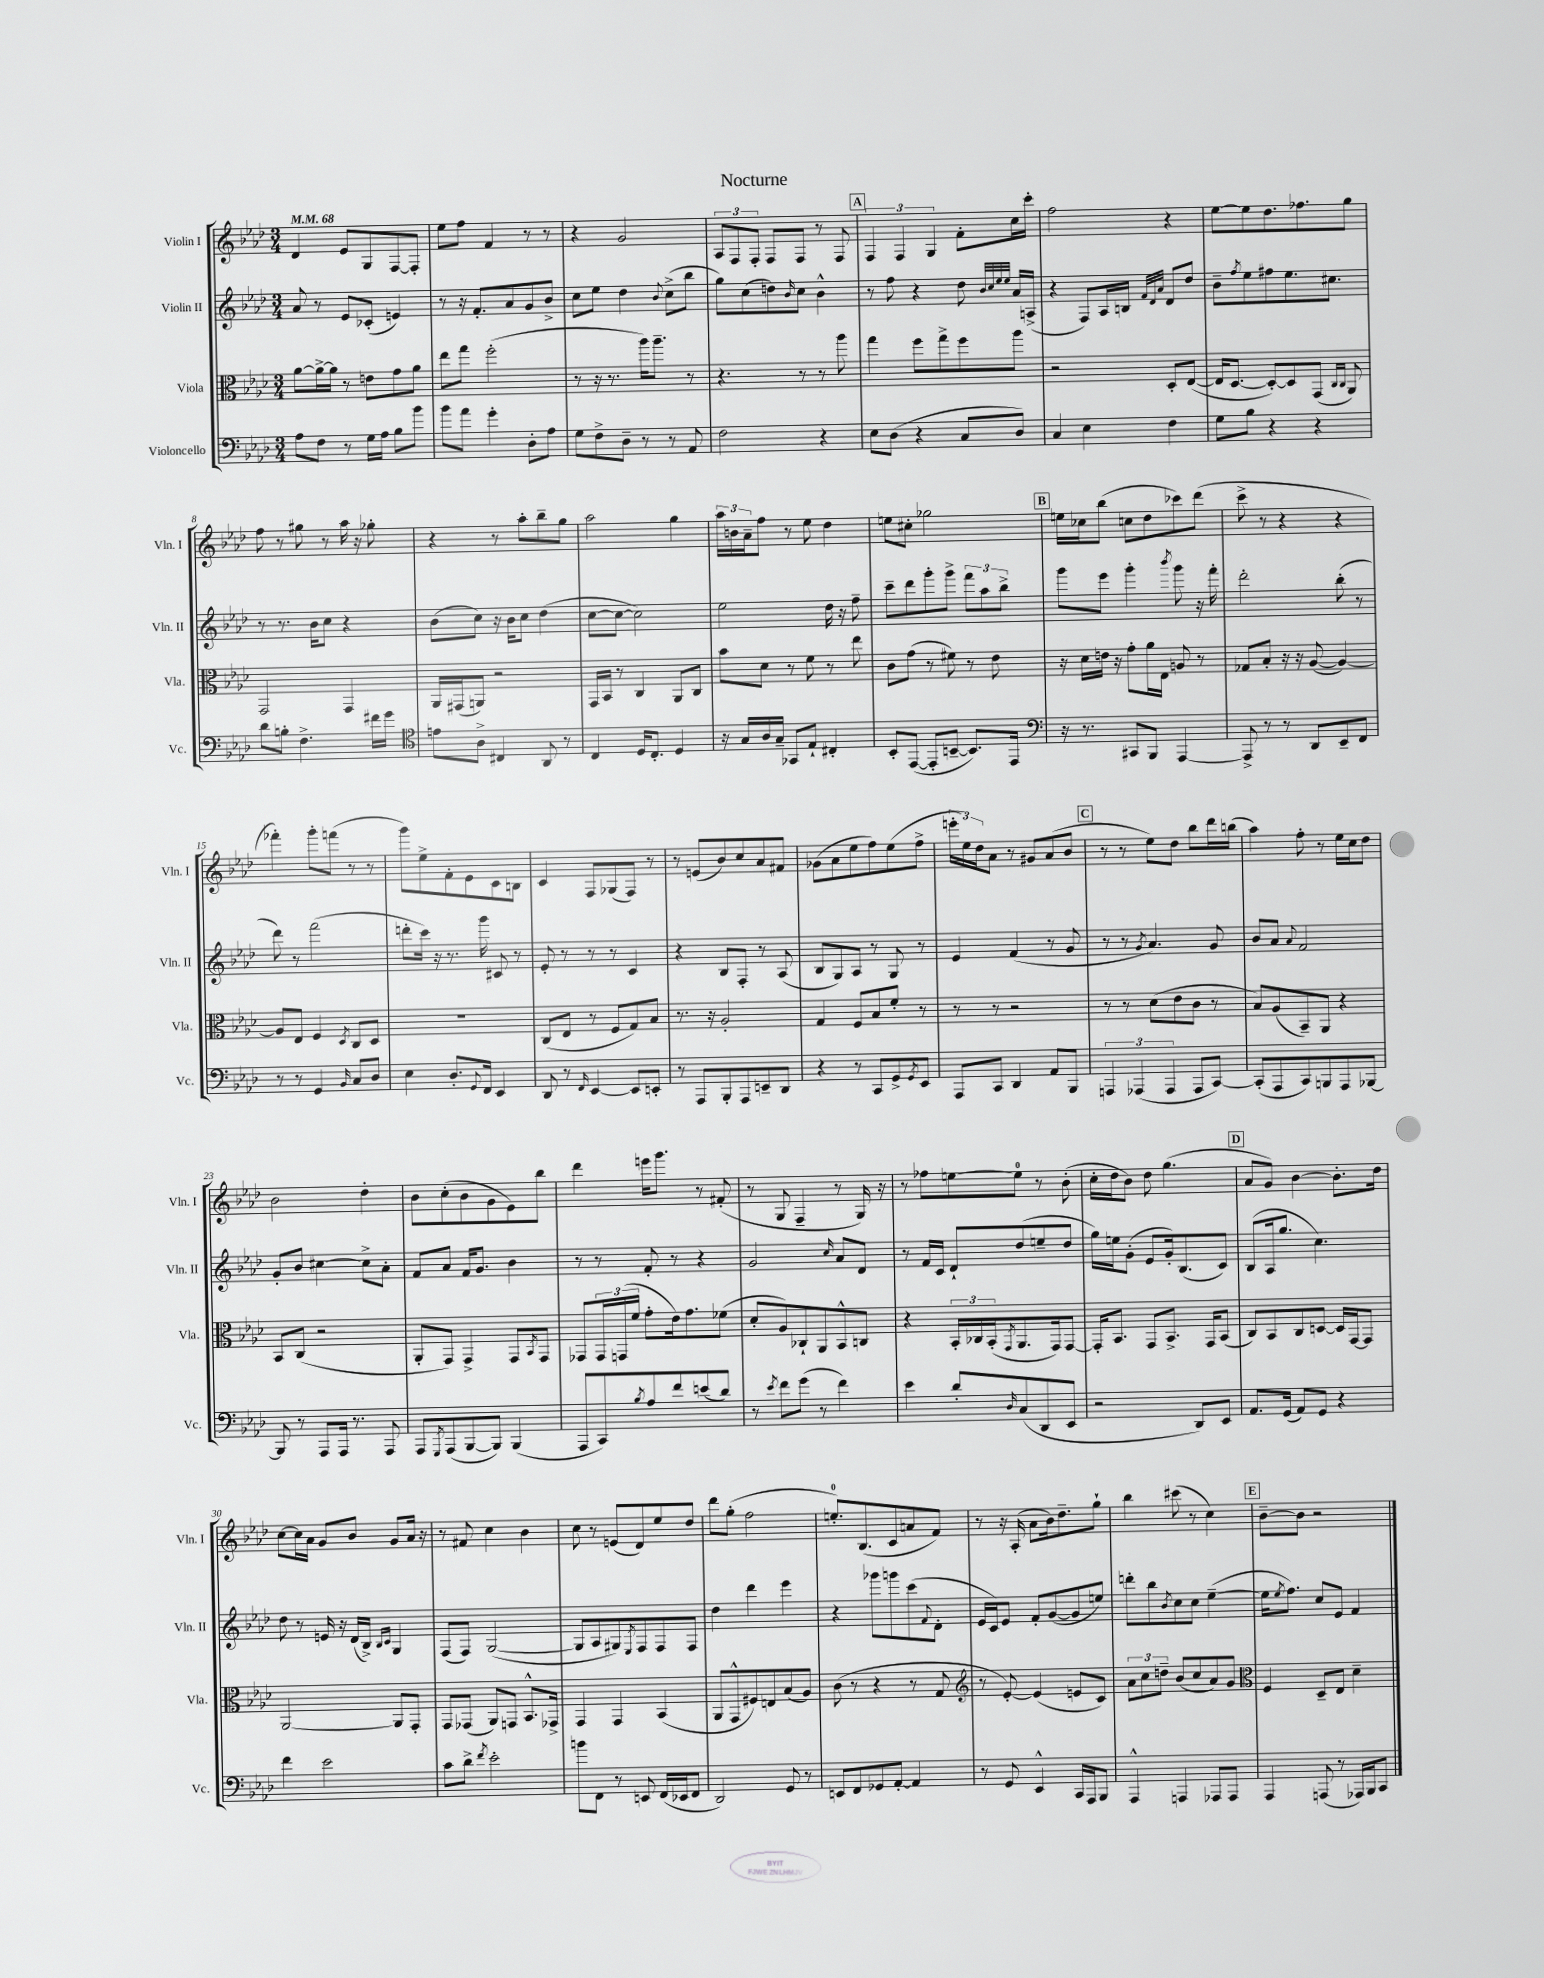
\header { title = "Nocturne" }
<<
\new StaffGroup <<
\new Staff = "s0" \with { instrumentName = "Violin I" shortInstrumentName = "Vln. I" } {
    \clef treble \key aes \major \numericTimeSignature \time 3/4 \tempo 4 = 68
    des'4 ees'8 g8 f8~ f8-. |
    ees''8 f''8 f'4 r8 r8 |
    r4 g'2 |
    \tuplet 3/2 { aes8 f8 f8-. } f8 f8 r8 f8 |
    \mark \markup { \box "A" } \tuplet 3/2 { f4 f4 g4 } f'8-. c''16 c'''16-. |
    f''2 r4 |
    ees''8~ ees''8 des''8. fes''8. g''8 |
    f''8 r8 gis''8 r8 aes''16 r16 ges''8-. |
    r4 r8 aes''8-. bes''8-- g''8 |
    aes''2 g''4 |
    \tuplet 3/2 { aes''16 b'16 aes'16-- } f''8 r8 ees''8 des''4 |
    e''8 cis''8-. ges''2 |
    \mark \markup { \box "B" } e''16 ces''16 bes''8( c''8 des''8 ces'''8) des'''8( |
    c'''8-> r8 r4 r4 |
    fes'''4-.) g'''8-. f'''8( r8 r8 |
    g'''8) ees''8-> f'8-. ees'8 c'8 b8 |
    c'4 f8 ges8( f8) r8 |
    r8 e'8( bes'8) c''8 aes'8 fis'8 |
    ges'8( aes'8 ees''8 f''8) ees''8( f''8-> |
    \tuplet 3/2 { e'''16-. ees''16) des''16 } aes'8 r8 gis'8 aes'8( bes'8 |
    \mark \markup { \box "C" } r8 r8 ees''8) des''8 bes''8 des'''16 b''16( |
    aes''4) f''8-. r8 ees''16 c''16 des''8 |
    bes'2 des''4-. |
    bes'8 c''8-.( bes'8 g'8 ees'8) bes''8 |
    des'''4 e'''16 g'''8. r8 fis'8-.( |
    r8 g8 f4-- r8 g16) r16 |
    r8 fes''8 e''8~ e''8-0 r8 bes'8-.( |
    c''16-. des''16 bes'8) des''8 g''4.( |
    \mark \markup { \box "D" } aes'8 g'8) bes'4~ bes'8.-. des''16 |
    c''8~ c''16 aes'16 g'8 bes'8 g'8 aes'16 r16 |
    r8 fis'8 c''4 bes'4 |
    c''8 r8 e'8( des'8) ees''8 des''8 |
    des'''8 g''8-.( f''2 |
    e''8.-0-.) bes8.( c'8 a'8 f'8) |
    r8 r16 aes16-.( aes'8 bes'16) des''8.-- g''8-! |
    bes''4 cis'''8( r8 c''4) |
    \mark \markup { \box "E" } bes'8~-- bes'8 r2 \bar "|." |
}
\new Staff = "s1" \with { instrumentName = "Violin II" shortInstrumentName = "Vln. II" } {
    \clef treble \key aes \major \numericTimeSignature \time 3/4
    aes'8 r8 ees'8 ces'8-.( e'4) |
    r8 r16 f'8.-. aes'8 g'8 bes'8-> |
    c''8 ees''8 des''4 \appoggiatura { bes'8 } c''8->( bes''8 |
    g''8) c''8( d''8) \grace { bes'16 } c''8 bes'4-^ |
    \mark \markup { \box "A" } r8 f''8 r4 des''8 \grace { bes'32 c''32 ees''32 ees''32 } aes'16 a16->( |
    r4 f8) aes16 b16 \grace { f'32 des'32 aes'32 } des'8 des''8 |
    bes'8-- \acciaccatura { f''8 } ees''8 fis''8 ees''8. cis''8. |
    r8 r8. bes'16 c''8 r4 |
    bes'8( c''8) r16 bes'16 c''8 des''4( |
    c''8~ c''8~ c''2) |
    ees''2 des''16 r16 f''8-- |
    c'''8-- des'''8 g'''8-. g'''8-> \tuplet 3/2 { f'''8 aes''8 bes''8-> } |
    \mark \markup { \box "B" } g'''8 ees'''8 g'''4-. \acciaccatura { bes'''8 } g'''8 r16 f'''16-. |
    des'''2-. bes''8-.( r8 |
    des'''8) r8 f'''2( |
    d'''8-. c'''16) r16 r8. g'''16 cis'8 r8 |
    ees'8-. r8 r8 r8 c'4 |
    r4 bes8 f8-. r8 aes8( |
    bes8 g8) aes8 r8 g8 r8 |
    ees'4 f'4( r8 g'8 |
    \mark \markup { \box "C" } r8 r8 \acciaccatura { g'8 } aes'4.) g'8 |
    bes'8 aes'8 \appoggiatura { aes'8 } f'2 |
    g'8-. bes'8 cis''4~ cis''8-> aes'8-. |
    f'8 aes'8 f'16 g'8. bes'4 |
    r8 r8 f'8-. r8 r4 |
    g'2 \grace { c''16 } aes'8 des'8 |
    r8 f'16 c'16 des'8-! des''8( e''8-- des''8 |
    g''16) e''16 g'8-.( ees'8 g'16-.) bes8.( c'8) |
    \mark \markup { \box "D" } bes8( aes16 g''8. c''4.) |
    des''8 r8 e'16 r16 des'16( bes16->) \grace { bes16 c'16 } g4 |
    f8( f8) g2~( |
    g8 aes8 gis8) \acciaccatura { ees8 } f8 f8 f8 |
    des''4 des'''4 ees'''4 |
    r4 ges'''8 g'''8 c'''8( \appoggiatura { f'8 } des'8-. |
    ees'16 c'16) ees'8 f'8-. g'8~( g'8 e''8) |
    d'''8-. bes''8 \acciaccatura { bes'8 } c''8 c''8 ees''4~--( |
    \mark \markup { \box "E" } ees''16 \acciaccatura { ees''8 } f''8.) c''8 ees'8 f'4 \bar "|." |
}
\new Staff = "s2" \with { instrumentName = "Viola" shortInstrumentName = "Vla." } {
    \clef alto \key aes \major \numericTimeSignature \time 3/4
    aes'8~ aes'16~-> aes'16 r8 e'8 g'8 aes'8 |
    ees''8 g''8 f''2-.( |
    r8 r16 r8. aes''16) aes''8.-- r8 |
    r4. r8 r8 aes''8 |
    \mark \markup { \box "A" } g''4 f''8 g''8-> f''8 aes''8 |
    r2 des8-. ees8~( |
    ees16 des8.~ des8~-.) des8 g,8( \grace { c16 c16 } aes,8) |
    g,2 g,4 |
    aes,16 gis,16( a,8) r2 |
    g,16 bes,16 r8 c4 aes,8 c8 |
    bes'8 des'8 r8 f'8 r8 ees''8 |
    c'8 g'8( r8 fis'8) r8 ees'8 |
    \mark \markup { \box "B" } r16 des'16 e'16 r16 g'8-. aes'16 ees16 a8 r8 |
    ges8 bes8-. r16 r16 aes8~( aes4~) |
    aes8 ees8 f4 \acciaccatura { des8 } c8 des8 |
    R2. |
    c8( ees8 r8 f8 g8) bes8 |
    r8. r16 aes2-. |
    g4 f8 bes8 f'8-. r8 |
    r8 r8 r2 |
    \mark \markup { \box "C" } r8 r8 des'8( ees'8 c'8 r8 |
    bes8) aes8( bes,8--) aes,8 r4 |
    bes,8 c8( r2 |
    aes,8-. g,8) g,4-> g,8 \acciaccatura { bes,8 } g,8 |
    ges,8 \tuplet 3/2 { ges,16 g,16( f'16 } g'8-. ees'16) g'8. fes'8( |
    des'8-. aes8) ces8-! aes,8 bes,8-^ c8 |
    r4 \tuplet 3/2 { bes,16-. ces16 bes,16-.( } \acciaccatura { g,8 } aes,8. g,16) g,8~ |
    g,16-. bes,8. g,8 bes,8.-> g,16 bes,8( |
    \mark \markup { \box "D" } c8) bes,8 c8 d8~ d16 g,16~ g,8 |
    aes,2~ aes,8 g,8-. |
    g,8 ges,8( aes,8) g,8 bes,8.-^ ges,16-> |
    g,4 g,4 bes,4( |
    aes,8 g,8-^ fis8) e8 bes8( aes8) |
    c'8( r8 r4 r8 g8 |
    \clef treble r8 ees'8~-.) ees'4( e'8 c'8) |
    \tuplet 3/2 { aes'8 c''8 d''8-- } bes'8( c''8 aes'8) g'8 |
    \mark \markup { \box "E" } \clef alto f4 des8-- ees8 des'4-- \bar "|." |
}
\new Staff = "s3" \with { instrumentName = "Violoncello" shortInstrumentName = "Vc." } {
    \clef bass \key aes \major \numericTimeSignature \time 3/4
    aes8 f8 r8 g16 aes16 bes8 bes'8 |
    bes'8 aes'8 g'4-. des8-. aes8 |
    g8 f8-> des8-- r8 r8 aes,8 |
    f2 r4 |
    \mark \markup { \box "A" } ees8 des8( r4 c8 des8) |
    c4 ees4 f4 |
    g8 bes8 r4 r4 |
    des'8 b8-. f4.-> fis'16 g'16 |
    \clef tenor e'8 aes8-> cis4 aes,8 r8 |
    c4 des16 c8.-. des4 |
    r16 g16 aes16 g16-- ges,8 ees8-! cis4-. |
    bes,8-. ees,8~( ees,8-. b,8~-- b,8.) ees,16 |
    \mark \markup { \box "B" } \clef bass r16 r8. cis,8 bes,,8 aes,,4~ |
    aes,,8-> r8 r8 des,8 ees,8-- f,8 |
    r8 r8 g,4 \grace { bes,16 } c8 des8 |
    ees4 des8.-. \appoggiatura { g,8 } f,16 ees,4 |
    des,8 r8 \grace { f,16 } ees,4~ ees,8 e,8-. |
    r8 aes,,8 bes,,8-. aes,,8 e,8-- des,8 |
    r4 r8 c,8 g,8-> \acciaccatura { g,8 } ees,8 |
    aes,,8 c,8 des,4 aes,8 bes,,8 |
    \mark \markup { \box "C" } \tuplet 3/2 { a,,4 aes,,4( aes,,4 } aes,,8 c,8~) |
    c,8-.( aes,,8 c,8) b,,8 aes,,8 bes,,8~ |
    bes,,8 r8 aes,,8 aes,,16 r8. aes,,8 |
    aes,,8 \acciaccatura { g,,8 } aes,,8( bes,,8~ bes,,8) bes,,4( |
    aes,,8 c,8) \acciaccatura { bes8 } aes8 f'8 e'8( des'8) |
    r8 \acciaccatura { ees'8 } f'8 g'8( r8 f'4) |
    ees'4 des'8-. \grace { des16 } c8( des,8 ees,8 |
    r2 des,8) ees,8 |
    \mark \markup { \box "D" } aes,8. g,16( aes,8) g,8 r4 |
    f'4 ees'2 |
    c'8 des'8-> \acciaccatura { f'8 } ees'2-. |
    b'8 f,8 r8 e,8 f,16( ees,16 f,8 |
    des,2) g,8 r8 |
    e,8 f,8 ges,8 aes,8~-. aes,4 |
    r8 g,8 ees,4-^ c,16 aes,,16 bes,,8 |
    aes,,4-^ a,,4 aes,,8 aes,,8 |
    \mark \markup { \box "E" } aes,,4 a,,8( r8 aes,,16) bes,,16 c,8 \bar "|." |
}
>>
>>
